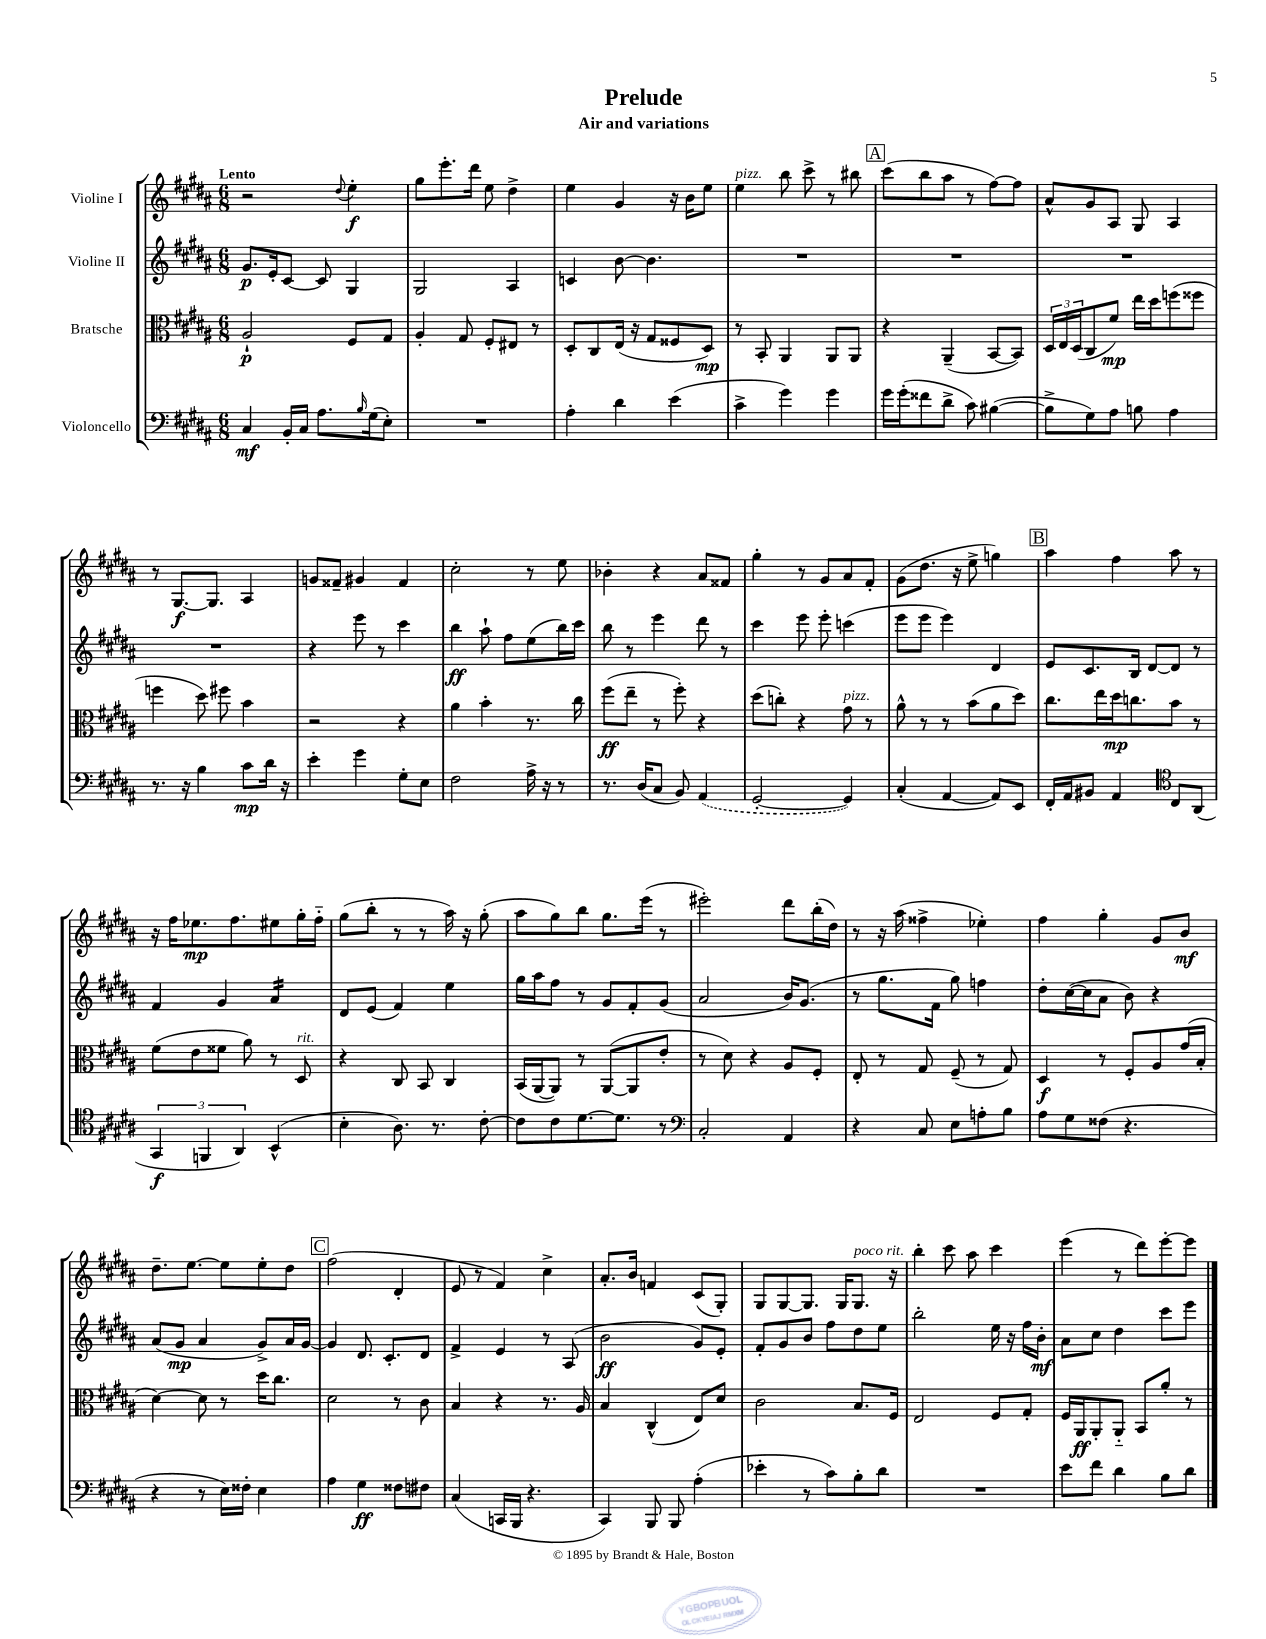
\header { title = "Prelude" subtitle = "Air and variations" }
<<
\new StaffGroup <<
\new Staff = "s0" \with { instrumentName = "Violine I" } {
    \clef treble \key b \major \numericTimeSignature \time 6/8 \tempo "Lento"
    r2 \appoggiatura { dis''8 } e''4-.\f |
    gis''8 e'''8.-. dis'''16 e''8 dis''4-> |
    e''4 gis'4 r16 b'16 e''8 |
    e''4^\markup { \italic "pizz." } b''8 cis'''8-> r8 bis''8 |
    \mark \markup { \box "A" } cis'''8( b''8 ais''8 r8 fis''8~) fis''8 |
    ais'8-^ gis'8 ais8 gis8 ais4 |
    r8 gis8.~\f gis8. ais4 |
    g'8 fisis'8-- gis'4 fisis'4 |
    cis''2-. r8 e''8 |
    bes'4-. r4 ais'8 fisis'8 |
    gis''4-. r8 gis'8 ais'8 fis'8-. |
    gis'8( dis''8. r16 e''8-> g''4) |
    \mark \markup { \box "B" } ais''4 fis''4 ais''8 r8 |
    r16 fis''16 ees''8.\mp fis''8. eis''8 gis''16-. fis''16-_ |
    gis''8( b''8-. r8 r8 ais''16) r16 gis''8-.( |
    ais''8 gis''8) b''8 gis''8. e'''16( r8 |
    eis'''2-.) dis'''8 b''16-.( dis''16) |
    r8 r16 ais''16( fisis''4-> ees''4-.) |
    fis''4 gis''4-. gis'8 b'8\mf |
    dis''8.-- e''8.~ e''8 e''8-. dis''8 |
    \mark \markup { \box "C" } fis''2( dis'4-. |
    e'8 r8 fis'4) cis''4-> |
    ais'8.-. b'16 f'4 cis'8( gis8-.) |
    gis8 gis8~ gis8. gis16 gis8.^\markup { \italic "poco rit." } r16 |
    b''4-. cis'''8 ais''8 cis'''4 |
    e'''4( r8 dis'''8) e'''8~-. e'''8 \bar "|." |
}
\new Staff = "s1" \with { instrumentName = "Violine II" } {
    \clef treble \key b \major \numericTimeSignature \time 6/8
    gis'8.\p e'16-. cis'8~ cis'8 gis4 |
    gis2 ais4 |
    c'4 b'8~ b'4. |
    R2. |
    \mark \markup { \box "A" } R2. |
    R2. |
    R2. |
    r4 e'''8 r8 cis'''4 |
    b''4\ff ais''8-! fis''8 e''8( b''16) cis'''16 |
    b''8 r8 e'''4 dis'''8 r8 |
    cis'''4 e'''8 e'''8-. c'''4( |
    e'''8 e'''8 e'''4) dis'4 |
    \mark \markup { \box "B" } e'8 cis'8. b16 dis'8~ dis'8 r8 |
    fis'4 gis'4 ais'4:16 |
    dis'8 e'8( fis'4) e''4 |
    gis''16 ais''16 fis''8 r8 gis'8 fis'8-. gis'8( |
    ais'2 b'16) gis'8.( |
    r8 gis''8. fis'16 gis''8) f''4 |
    dis''8-. cis''16~( cis''16 ais'8 b'8) r4 |
    ais'8( gis'8\mp ais'4 gis'8->) ais'16 gis'16~ |
    \mark \markup { \box "C" } gis'4 dis'8. cis'8.-. dis'8 |
    fis'4-> e'4 r8 ais8( |
    b'2\ff gis'8) e'8-. |
    fis'8-. gis'8 b'8 fis''8 dis''8 e''8 |
    b''2-. e''16 r16 fis''16 b'16-.\mf |
    ais'8 cis''8 dis''4 cis'''8 e'''8 \bar "|." |
}
\new Staff = "s2" \with { instrumentName = "Bratsche" } {
    \clef alto \key b \major \numericTimeSignature \time 6/8
    ais2-!\p fis8 gis8 |
    ais4-. gis8 fis8-. eis8 r8 |
    dis8-. cis8 e16( r16 gis8 fisis8 dis8\mp) |
    r8 b,8-. ais,4 ais,8 ais,8 |
    \mark \markup { \box "A" } r4 ais,4--( b,8~ b,8) |
    \tuplet 3/2 { dis16 e16 dis16( } cis8 fis'8\mp) e''16 dis''16 f''8( fisis''8 |
    f''4 dis''8) fis''8 b'4 |
    r2 r4 |
    ais'4 b'4-. r8. cis''16 |
    fis''8\ff( e''8-- r8 fis''8-.) r4 |
    dis''8( c''8-.) r4 gis'8^\markup { \italic "pizz." } r8 |
    ais'8-^ r8 r8 b'8( ais'8 dis''8) |
    \mark \markup { \box "B" } cis''8. e''16 dis''16\mp c''8. b'8 r8 |
    fis'8( e'8 fisis'8 ais'8) r8 dis8^\markup { \italic "rit." } |
    r4 cis8 b,8 cis4 |
    b,16( ais,16~ ais,8) r8 ais,8~( ais,8 e'8-. |
    r8 dis'8) r4 ais8 fis8-. |
    e8-. r8 gis8 fis8--( r8 gis8) |
    dis4\f r8 fis8-. ais8 gis'16( b16-. |
    dis'4~) dis'8 r8 dis''16 cis''8. |
    \mark \markup { \box "C" } dis'2 r8 cis'8 |
    b4 r4 r8. ais16 |
    b4 cis4-^( e8) dis'8 |
    cis'2 b8. fis16 |
    e2 fis8 gis8-. |
    fis16 ais,16\ff ais,8-. ais,8-_ b,8 ais'8-. r8 \bar "|." |
}
\new Staff = "s3" \with { instrumentName = "Violoncello" } {
    \clef bass \key b \major \numericTimeSignature \time 6/8
    cis4\mf b,16-. cis16 ais8. \grace { b16 } gis16( e8-.) |
    R2. |
    ais4-. dis'4 e'4( |
    cis'4-> gis'4) gis'4 |
    \mark \markup { \box "A" } gis'16 gis'16-.( fisis'8 dis'8-> cis'8) bis4~( |
    bis8-> gis8) ais8 b8 ais4 |
    r8. r16 b4 cis'8\mp dis'16 r16 |
    e'4-. gis'4 gis8-. e8 |
    fis2 ais16-> r16 r8 |
    r8. dis16( cis8 b,8) \once \slurDashed ais,4( |
    gis,2~-. gis,4) |
    cis4-.( ais,4~ ais,8) e,8 |
    \mark \markup { \box "B" } fis,16-. ais,16 bis,8 ais,4 \clef tenor cis8 ais,8( |
    \tuplet 3/2 { gis,4\f f,4 ais,4) } b,4-^( |
    b4-. ais8.) r8. cis'8~-. |
    cis'8 cis'8 dis'8.~ dis'8. r8 |
    \clef bass cis2-. ais,4 |
    r4 cis8 e8 a8-. b8 |
    ais8 gis8 fisis8( r4. |
    r4 r8 e16) fisis16-. e4 |
    \mark \markup { \box "C" } ais4 gis4\ff fisis8 fis8 |
    cis4( c,16 b,,16 r4. |
    cis,4) b,,8 b,,8 ais4-.( |
    ees'4-. r8 cis'8) b8-. dis'8 |
    R2. |
    e'8 fis'8 dis'4 b8 dis'8 \bar "|." |
}
>>
>>
\layout { \context { \Score \remove "Bar_number_engraver" } }
